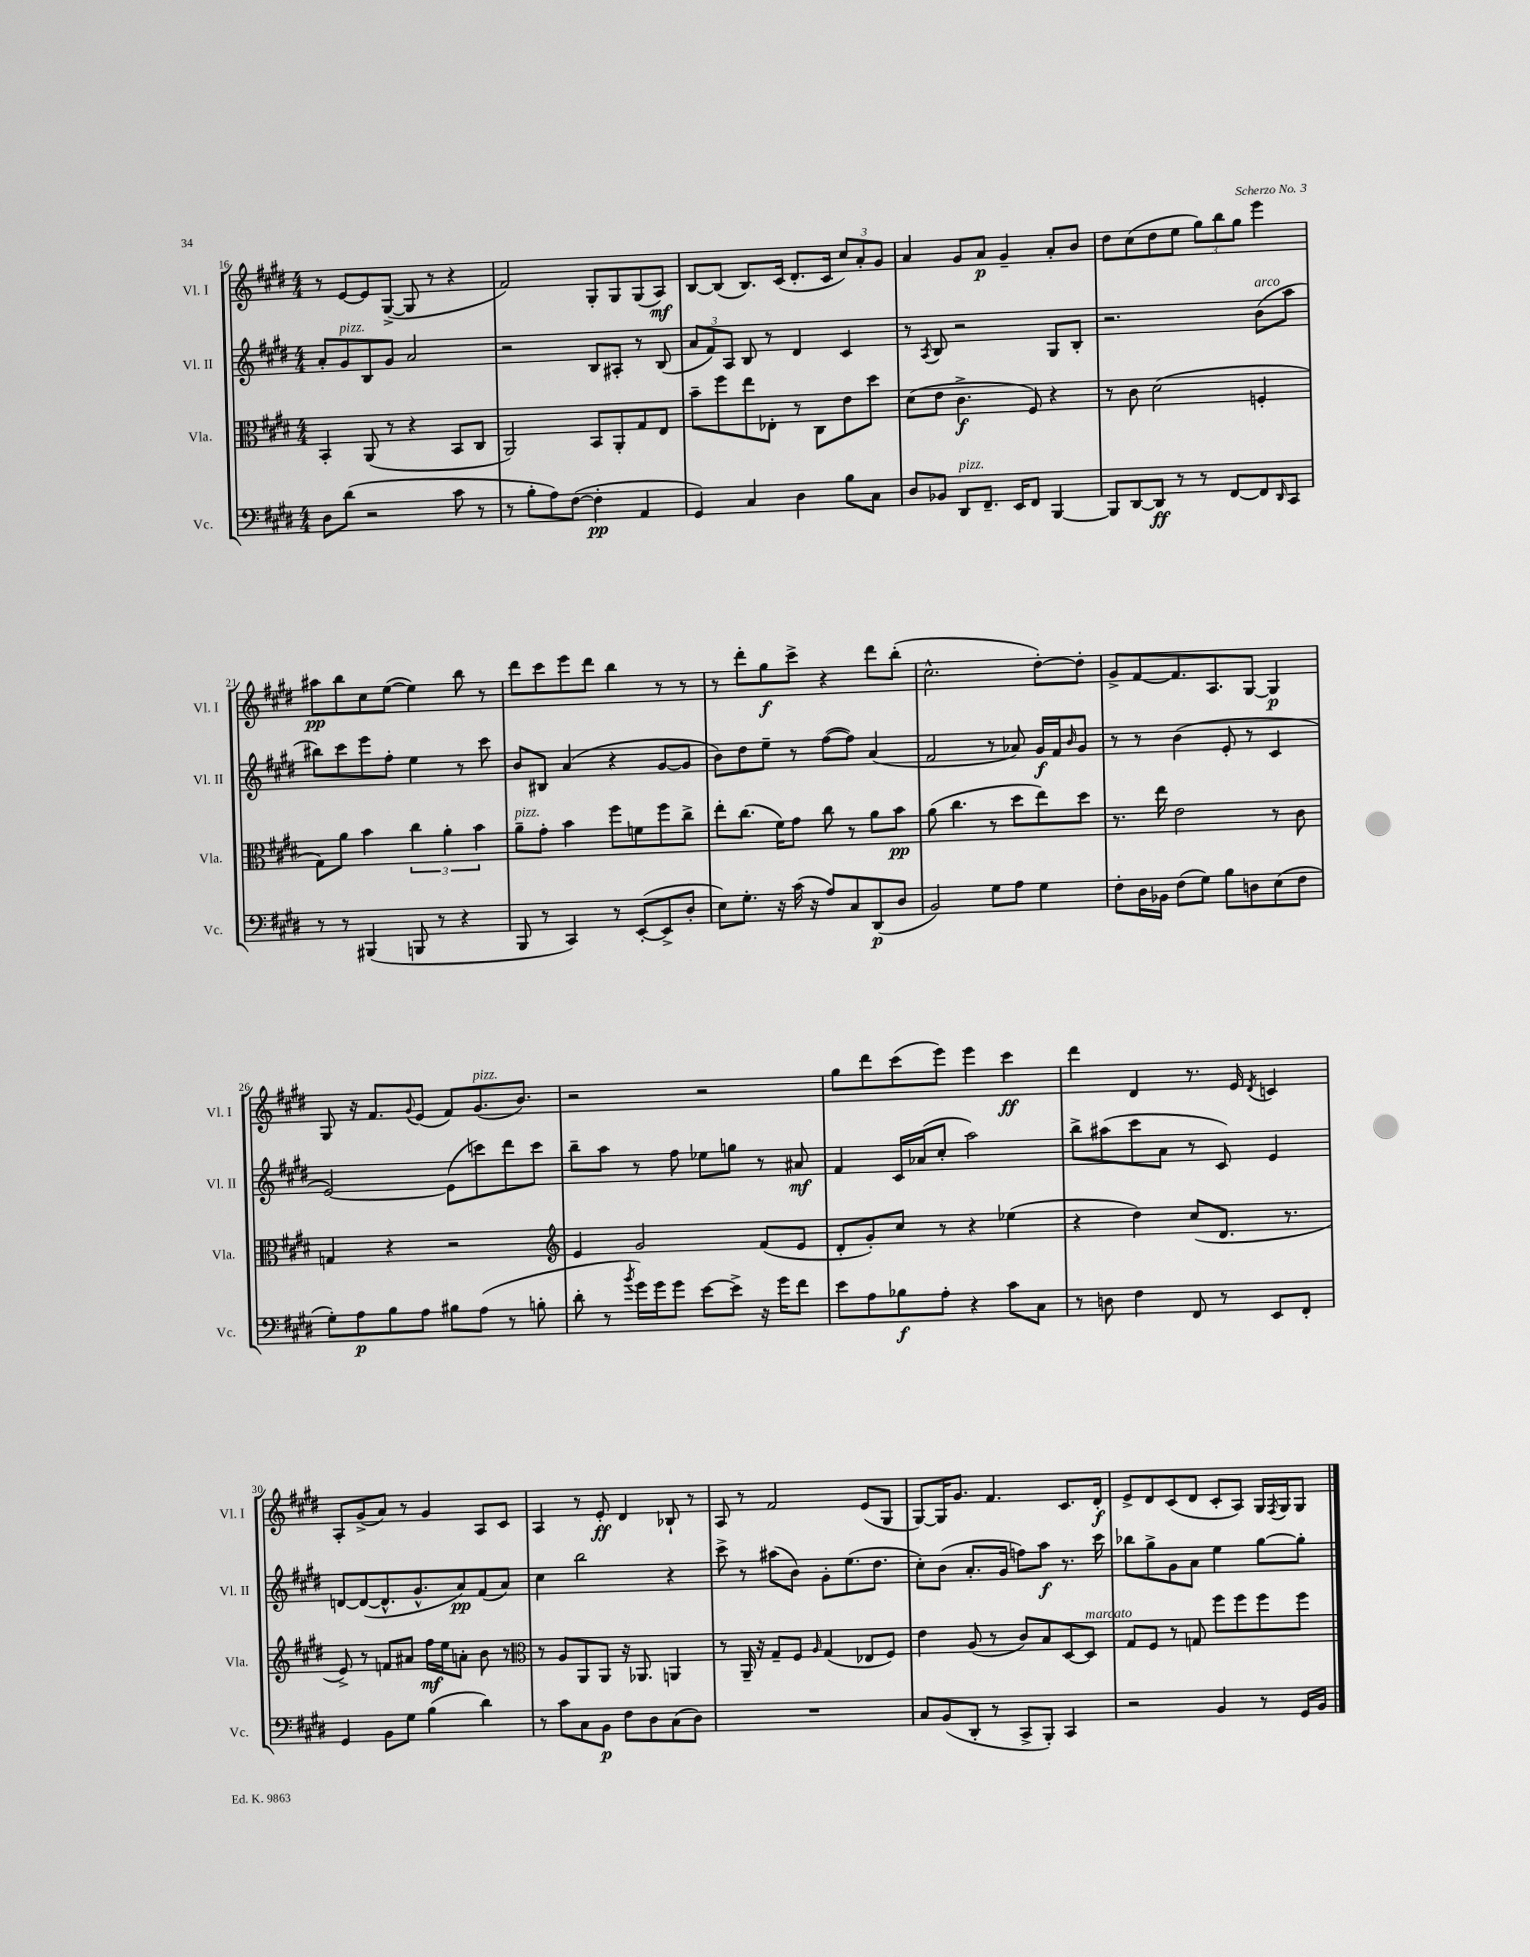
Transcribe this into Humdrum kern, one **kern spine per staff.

**kern	**kern	**kern	**kern
*staff4	*staff3	*staff2	*staff1
*clefF4	*clefC3	*clefG2	*clefG2
*k[f#c#g#d#]	*k[f#c#g#d#]	*k[f#c#g#d#]	*k[f#c#g#d#]
*M4/4	*M4/4	*M4/4	*M4/4
8D#\L	4BB'/	8a'/L	8r
(8d#\J	.	8g#/	[8e/L
2r	(8AA/	8B/	8e/]
.	8r	8g#/J	([8G#^/J
.	4r	2a/	8G#/]
.	.	.	8r
8c#\	8BB/L	.	4r
8r	8C#/J	.	.
=	=	=	=
8r	2AA/)	2r	2f#/)
8B'\L	.	.	.
8A\)	.	.	.
([8F#\J	.	.	.
4F#'\]	8BB/L	8B/L	8G#'/L
.	8AA'/	8A#'/J	8G#/
4AA/	8G#/	8r	(8G#/
.	8E/J	(8B/	8A/J)
=	=	=	=
4GG#/)	8b~\L	12a/L	[8B/L
.	.	12f#/)	.
.	8ff#\	.	(8B/]J
.	.	12A/J	.
4C#/	8ee\	8B/	8.B/L)
.	8E-'\J	8r	.
.	.	.	(16c#/Jk
4D#\	8r	4d#/	8.d#'/L
.	8C#\L	.	.
.	.	.	16c#/Jk
8B\L	8e\	4c#/	12cc#/L)
.	.	.	12a'/
8C#\J	8dd#\J	.	.
.	.	.	12g#/J
=	=	=	=
8D#/L	(8d#\L	8r	4a/
.	.	8qA/	.
8BB-/J	8e\J	8B/	.
8DD#/L	4.c#^\	2r	8g#/L
8.FF#~/J	.	.	8a/J
.	.	.	4g#~/
16EE/LK	.	.	.
8FF#/J	8F#/)	.	.
[4BBB/	4r	8G#/L	8a'/L
.	.	8B'/J	8b/J
=	=	=	=
8BBB/]L	8r	2.r	8dd#\L
[8DD#/	8c#\	.	(8cc#\
8DD#/]J	(2d#\	.	8dd#\
8r	.	.	8ee\J
8r	.	.	12gg#\L)
.	.	.	12bb\
[8FF#/L	.	.	.
.	.	.	12gg#\J
8FF#/]	4F'/	(8b\L	4eee\
16qqDD#/	.	.	.
8CC#/J	.	8aa\J	.
=	=	=	=
8r	8G#\L)	8bb#\L)	8aa#\L
8r	8a\J	8ccc#\	8bb\
(4BBB#/	4b\	8eee\	8cc#\
.	.	8ff#'\J	([8ee\J
8BBB/	6cc#\	4ee\	4ee\])
8r	.	.	.
.	6a'\	.	.
4r	.	8r	8bb\
.	6b\	.	.
.	.	8ccc#\	8r
=	=	=	=
8BBB/	8a~\L	8b/L	8ddd#\L
8r	8g#'\J	8B#/J	8ccc#\
4CC#/)	4b\	(4a/	8eee\
.	.	.	8ddd#\J
8r	8ff#\L	4r	4bb\
([8EE'/L	8f\	.	.
8EE^/]	8ff#\	[8g#/L	8r
8D#'/J	8cc#^\J	8g#/]J	8r
=	=	=	=
8E\L)	8ee'\L	8b\L)	8r
8.G#'\J	(8.cc#\J	8dd#\	8ddd#'\L
.	.	8ee~\J	8gg#\
16r	16f#\LK)	.	.
(16c#\	8g#\J	8r	8ccc#^\J
16r	.	.	.
8A/L)	8cc#\	([8ff#\L	4r
8C#/	8r	8ff#\]J)	.
(8DD#/	8a\L	(4a/	8ddd#\L
8D#/J	8b\J	.	(8bb'\J
=	=	=	=
2BB/)	(8a\	2f#/	2.cc#^^\
.	4.cc#\	.	.
8G#\L	8r	8r	.
8A\J	8dd#\L	8a-/)	.
4G#\	8ee\)	16g#/LL	[8dd#'\L)
.	.	16f#/J	.
.	.	16qqb/	.
.	8dd#\J	8g#/J	8dd#'\]J
=	=	=	=
8F#'\L	8.r	8r	8g#^/L
16D#\L	.	8r	[8f#/
16BB-\JJ	16ee\	.	.
(8F#\L	2e\	(4b\	8.f#/]
8G#\J)	.	.	.
.	.	.	8.A/
8B\L	.	8e'/	.
8D\	.	8r	[8G#/J
(8E\	8r	4c#/	4G#/]
8F#\J	8c#\	.	.
=	=	=	=
8G#'\L)	4G/	[2e/)	8G#/
8A\	.	.	16r
.	.	.	8.f#/L
8B\	4r	.	.
.	.	.	8qqg#/
8A\J	.	.	(8e/J
8B#\L	2r	(8e\]L	8f#/L)
(8A\J	.	8ccc\)	(8.g#/
8r	.	8ddd#\	.
.	.	.	8.b/J)
8B'\	.	8ccc\J	.
=	=	=	=
*	*clefG2	*	*
8d#'\	4e/	8bb~\L	2r
8r	.	8aa\J	.
8qb/	.	.	.
16g#\LL)	2g#/	8r	.
16g#\J	.	.	.
8g#\J	.	8ff#\	.
[8e\L	.	8ee-\L	2r
8e^\]J	.	8gg\J	.
16r	(8f#/L	8r	.
16g#\LK	.	.	.
8f#\J	8e/J	8a#/	.
=	=	=	=
8e\L	8d#'/L	4f#/	8gg#\L
8A\	8g#'/)	.	8ddd#\
8B-\	8cc#/J	16c#/LL	(8ccc#\
.	.	(16a-/J	.
8A'\J	8r	8cc#'/J	8eee\J)
4r	4r	2aa\)	4eee\
8c#\L	(4ee-\	.	4ccc#\
8C#\J	.	.	.
=	=	=	=
8r	4r	8bb^\L	4ddd#\
8D\	.	(8aa#\	.
4F#\	4dd#\)	8ccc#\	4d#/
.	.	8a\J	.
8FF#/	(8cc#/L	8r	8.r
8r	8.d#/J	8c#/)	.
.	.	.	16e/
.	.	.	8qd#/
8EE/L	.	4e/	4c/
.	8.r	.	.
8FF#'/J	.	.	.
=	=	=	=
4GG#/	8e^/)	[8d/L	8A'/L
.	8r	(8d/_	(8g#^/
8BB\L	8f/L	8.d^^/]	8a/J)
8G#\J	8a#/J	.	8r
.	.	8.g#^^/	.
(4B\	16ff#\LL	.	4g#/
.	16ee\J	.	.
.	8a'\J	8a/)	.
4d#\)	8b\	(8f#/	8A/L
.	8r	8a/J)	8c#/J
=	=	=	=
*	*clefC3	*	*
8r	8r	4cc#\	4A/
8c#\L	8A/L	.	.
8C#\	8AA/	2bb\	8r
8BB\J	8AA/J	.	8e'/
8F#\L	16r	.	4d#/
.	8.AA-/	.	.
8D#\	.	.	.
(8C#\	4AA/	4r	8B-`/
8D#\J)	.	.	8r
=	=	=	=
1r	8r	8ccc#^\	8A/
.	16AA~/	8r	8r
.	16r	.	.
.	8G#~/L	(8aa#\L	2f#/
.	8F#/J	8b\J)	.
.	16qqA/	.	.
.	(4G#/	8g#'\L	.
.	.	(8.ee\	.
.	8E-/L	.	(8e/L
.	.	8.dd#\J	.
.	8F#/J)	.	8G#/J
=	=	=	=
8C#/L	4e\	8cc#'\L)	[8G#/L)
(8BB/	.	(8b\J	16G#/]K
.	.	.	8.g#/J
8DD#'/J	(8A/	8.a'/L	.
8r	8r	.	4.f#/
.	.	16g#/Jk	.
8CC#^/L	8c#/L)	8ff\L)	.
8BBB'/J)	8B/	8aa\J	.
4CC#/	[8D#/	8.r	8.c#/L
.	8D#/]J	.	.
.	.	16ccc#\	16d#'/Jk
=	=	=	=
2r	8G#/L	8bb-\L	8e^/L
.	8F#/J	8gg#^\	8d#/
.	8r	8g#\	(8c#/
.	8G/	8a\J	8d#/J
4BB/	8ff#\L	4ee\	8c#'/L
.	8ff#\	.	8A/J)
8r	8ff#\	[8gg#\L	16G#/LL
.	.	.	8qF#/
.	.	.	16G#/J
16GG#/LL	8ff#\J	8gg#'\]J	8G#/J
16BB/JJ	.	.	.
==	==	==	==
*-	*-	*-	*-
